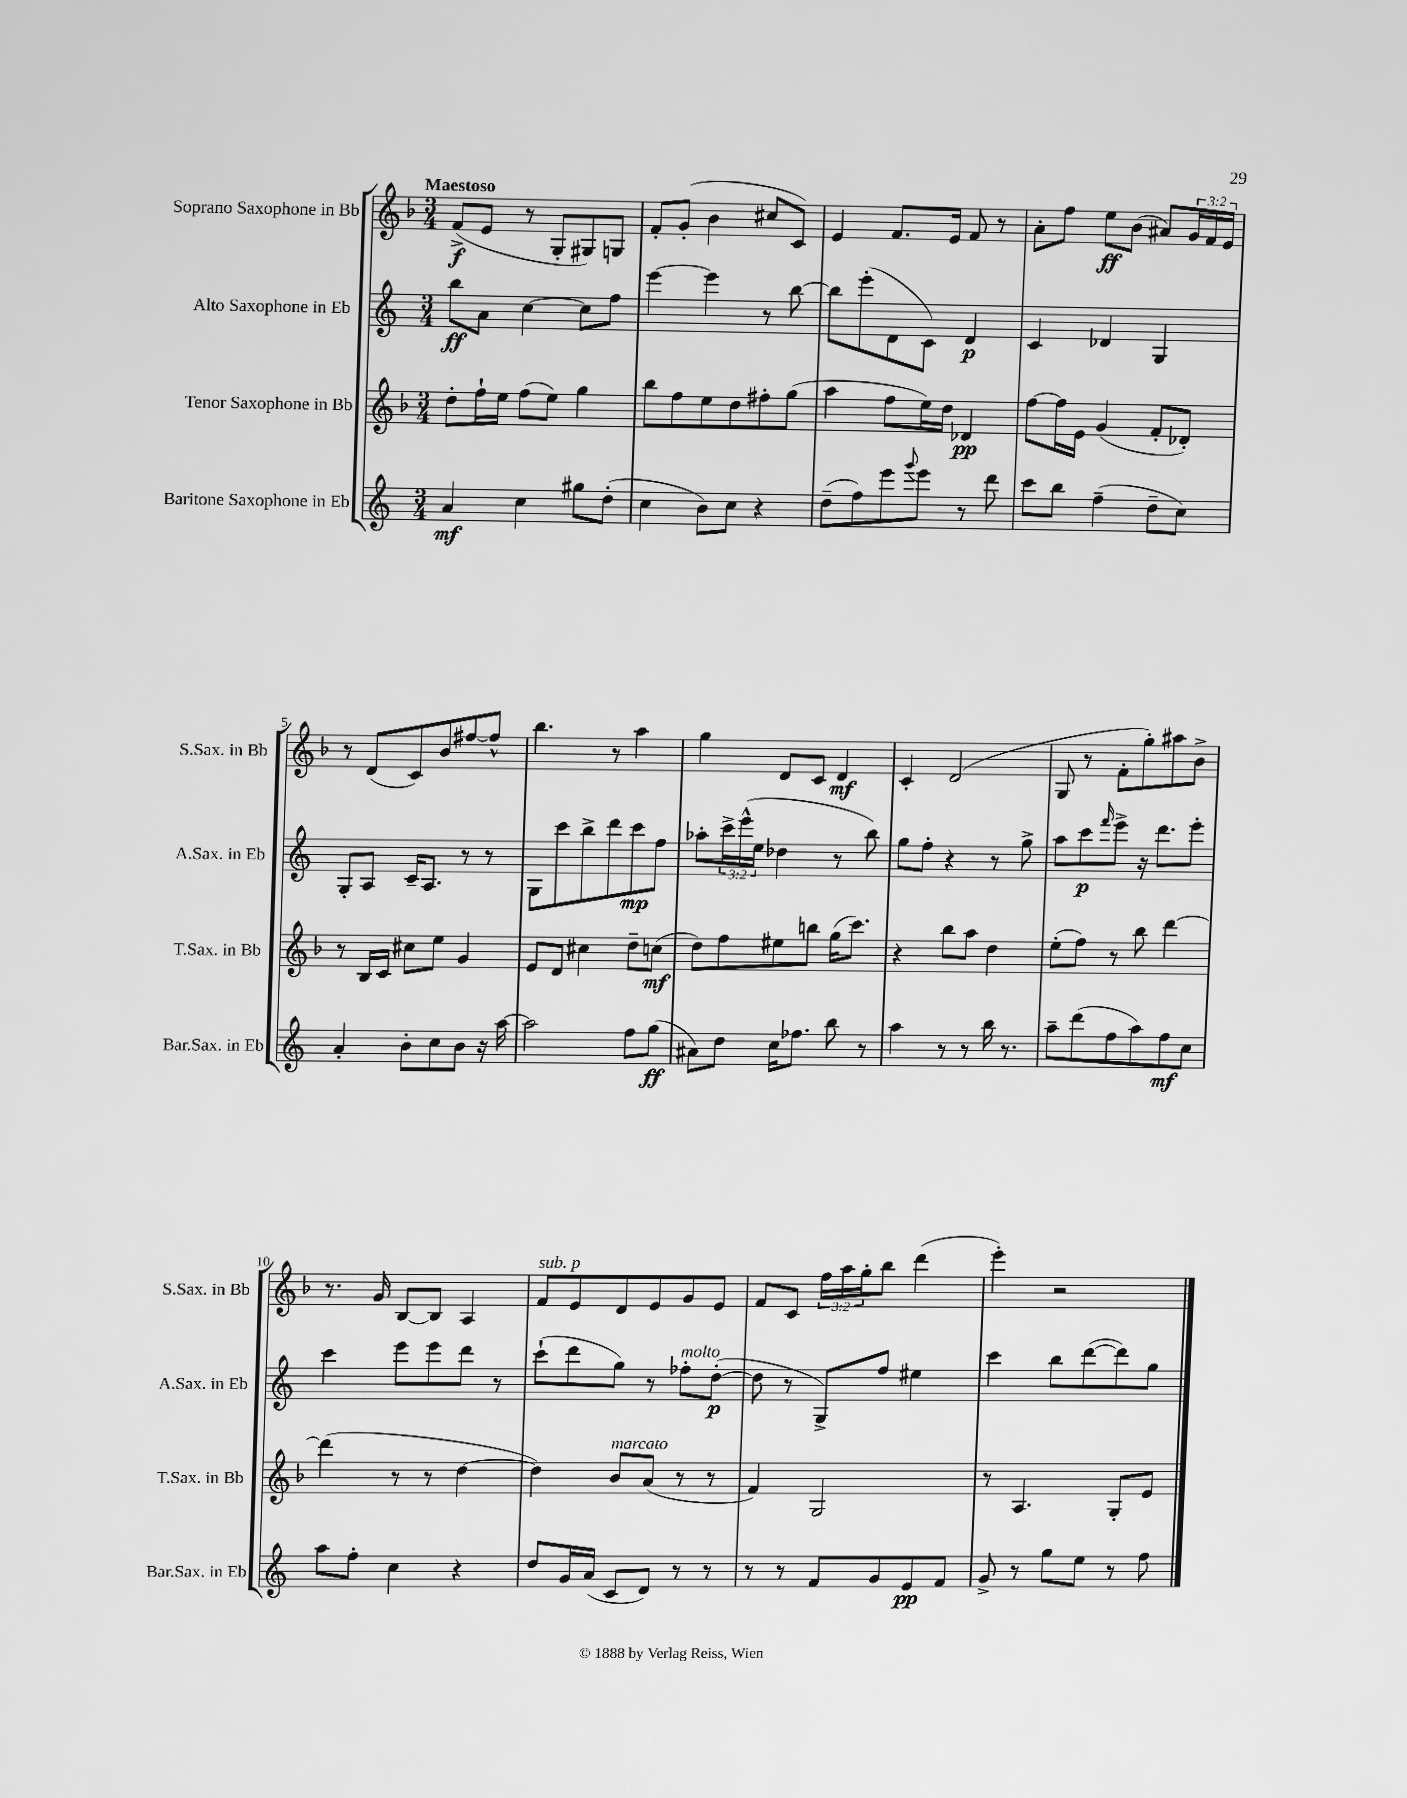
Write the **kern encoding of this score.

**kern	**dynam	**kern	**dynam	**kern	**dynam	**kern	**dynam
*part4	*part4	*part3	*part3	*part2	*part2	*part1	*part1
*staff4	*staff4	*staff3	*staff3	*staff2	*staff2	*staff1	*staff1
*I"Baritone Saxophone in Eb	*	*I"Tenor Saxophone in Bb	*	*I"Alto Saxophone in Eb	*	*I"Soprano Saxophone in Bb	*
*I'Bar.Sax. in Eb	*	*I'T.Sax. in Bb	*	*I'A.Sax. in Eb	*	*I'S.Sax. in Bb	*
*clefG2	*	*clefG2	*	*clefG2	*	*clefG2	*
*k[]	*	*k[b-]	*	*k[]	*	*k[b-]	*
*M3/4	*	*M3/4	*	*M3/4	*	*M3/4	*
=1	=1	=1	=1	=1	=1	=1	=1
!	!	!	!	!	!	!LO:TX:a:B:t=Maestoso	!
4a/	mf	8dd'\L	.	8bb\L	ff	(8f^/L	f
.	.	16ff`\L	.	8a\J	.	8e/J	.
.	.	16ee\JJ	.	.	.	.	.
4cc\	.	(8ff\L	.	[4cc\	.	8r	.
.	.	8ee\J)	.	.	.	8G'/L	.
8gg#X\L	.	4gg\	.	8cc\L]	.	8G#X/)	.
(8dd'\J	.	.	.	8ff\J	.	8Gn/J	.
=2	=2	=2	=2	=2	=2	=2	=2
4cc\	.	8bb-\L	.	[4eee\	.	8f'/L	.
.	.	8ff\	.	.	.	(8g'/J	.
8b\L)	.	8ee\	.	4eee\]	.	4b-\	.
8cc\J	.	8dd\	.	.	.	.	.
4r	.	8ff#X'\	.	8r	.	8cc#X/L	.
.	.	(8gg\J	.	[8bb\	.	8c/J)	.
=3	=3	=3	=3	=3	=3	=3	=3
(8dd~\L	.	4aa\	.	8bb\L]	.	4e/	.
8ff\)	.	.	.	(8eee'\	.	.	.
8eee\	.	8ff\L	.	8d\	.	8.f/L	.
8qqggg/	.	.	.	.	.	.	.
8eee\J	.	16ee\L)	.	8c\J)	.	.	.
.	.	16dd\JJ	.	.	.	16e/Jk	.
8r	.	4d-X/	pp	4d/	p	8f/	.
8ddd\	.	.	.	.	.	8r	.
=4	=4	=4	=4	=4	=4	=4	=4
8ccc\L	.	[8ff\L	.	4c/	.	8a'\L	.
8bb\J	.	16ff\L]	.	.	.	8ff\J	.
.	.	16e\JJ	.	.	.	.	.
(4ff~\	.	(4g/	.	4d-X/	.	8ee\L	ff
.	.	.	.	.	.	(8b-\J	.
8dd~\L	.	8f'/L	.	4G/	.	8a#X/L)	.
8cc\J)	.	8d-X'/J)	.	.	.	24g/L	.
.	.	.	.	.	.	24f/	.
.	.	.	.	.	.	24e/JJ	.
!!LO:LB:g=z
=5	=5	=5	=5	=5	=5	=5	=5
4a'/	.	8r	.	8G'/L	.	8r	.
.	.	16B-/LL	.	8A/J	.	(8d/L	.
.	.	16c/JJ	.	.	.	.	.
8b'\L	.	8cc#X\L	.	16c~/KL	.	8c/)	.
.	.	.	.	8.A/J	.	.	.
8cc\	.	8ee\J	.	.	.	8b-/	.
8b\J	.	4g/	.	8r	.	[8ff#X/	.
16r	.	.	.	8r	.	8ff#^^/J]	.
[16aa\	.	.	.	.	.	.	.
=6	=6	=6	=6	=6	=6	=6	=6
2aa\]	.	8e/L	.	8G\L	.	4.bb-\	.
.	.	8d/J	.	8ccc\	.	.	.
.	.	4cc#X\	.	8bb^\	.	.	.
.	.	.	.	8ddd\	.	8r	.
8ff\L	.	8dd~\L	.	8ccc\	mp	4aa\	.
(8gg\J	ff	(8ccn\J	mf	8ff\J	.	.	.
=7	=7	=7	=7	=7	=7	=7	=7
8a#X\L)	.	8dd\L)	.	8aa-X'\L	.	4gg\	.
8dd\J	.	8ff\	.	24ccc^\L	.	.	.
.	.	.	.	(24eee^^\	.	.	.
.	.	.	.	24ee\JJ	.	.	.
16cc\KL	.	8ee#X\	.	4dd-X\	.	8d/L	.
8.ff-X\J	.	.	.	.	.	.	.
.	.	8bbn\J	.	.	.	8c/J	.
8bb\	.	(16gg\KL	.	8r	.	4d/	mf
.	.	8.ccc\J)	.	.	.	.	.
8r	.	.	.	8bb\)	.	.	.
=8	=8	=8	=8	=8	=8	=8	=8
4aa\	.	4r	.	8gg\L	.	4c'/	.
.	.	.	.	8ff'\J	.	.	.
8r	.	8bb-\L	.	4r	.	(2d/	.
8r	.	8aa\J	.	.	.	.	.
16bb\	.	4dd\	.	8r	.	.	.
8.r	.	.	.	.	.	.	.
.	.	.	.	8gg^\	.	.	.
=9	=9	=9	=9	=9	=9	=9	=9
8aa~\L	.	(8ee'\L	.	8aa\L	.	8G/	.
(8ddd\	.	8ff\J)	.	8ccc\	p	8r	.
.	.	.	.	16qqfff/	.	.	.
8ff\	.	8r	.	8eee^\J	.	8f'\L	.
8aa\)	.	8bb-\	.	16r	.	8gg'\)	.
.	.	.	.	8.ddd\L	.	.	.
8ff\	mf	[4ddd\	.	.	.	8aa#X\	.
8cc\J	.	.	.	8eee'\J	.	8b-^\J	.
!!LO:LB:g=z
=10	=10	=10	=10	=10	=10	=10	=10
8aa\L	.	(4ddd\]	.	4ccc\	.	8.r	.
8ff'\J	.	.	.	.	.	.	.
.	.	.	.	.	.	16g/	.
4cc\	.	8r	.	8eee\L	.	[8B-/L	.
.	.	8r	.	8eee\	.	8B-/J]	.
4r	.	[4dd\	.	8ddd\J	.	4A/	.
.	.	.	.	8r	.	.	.
=11	=11	=11	=11	=11	=11	=11	=11
!	!	!	!	!	!	!LO:TX:a:i:t=sub. p	!
8dd/L	.	4dd\])	.	(8ccc`\L	.	8f/L	.
16g/L	.	.	.	8ddd\	.	8e/	.
(16a/JJ	.	.	.	.	.	.	.
!	!	!LO:TX:a:i:t=marcato	!	!	!	!	!
8c/L	.	8b-/L	.	8gg\J)	.	8d/	.
8d/J)	.	(8a/J	.	8r	.	8e/	.
!	!	!	!	!LO:TX:a:i:t=molto	!	!	!
8r	.	8r	.	8ff-X'\L	.	8g/	.
8r	.	8r	.	([8dd'\J	p	8e/J	.
=12	=12	=12	=12	=12	=12	=12	=12
8r	.	4f/)	.	8dd\]	.	8f/L	.
8r	.	.	.	8r	.	8c/J	.
8f/L	.	2G/	.	8G^/L)	.	24ff\LL	.
.	.	.	.	.	.	24aa\	.
.	.	.	.	.	.	24gg'\J	.
8g/	.	.	.	8ff/J	.	8bb-\J	.
8e/	pp	.	.	4ee#X\	.	(4ddd\	.
8f/J	.	.	.	.	.	.	.
=13	=13	=13	=13	=13	=13	=13	=13
8g^/	.	8r	.	4ccc\	.	4eee'\)	.
8r	.	4.A/	.	.	.	.	.
8gg\L	.	.	.	8bb\L	.	2r	.
8ee\J	.	.	.	([8ddd\	.	.	.
8r	.	8G'/L	.	8ddd\])	.	.	.
8ff\	.	8e/J	.	8gg\J	.	.	.
==	==	==	==	==	==	==	==
*-	*-	*-	*-	*-	*-	*-	*-
